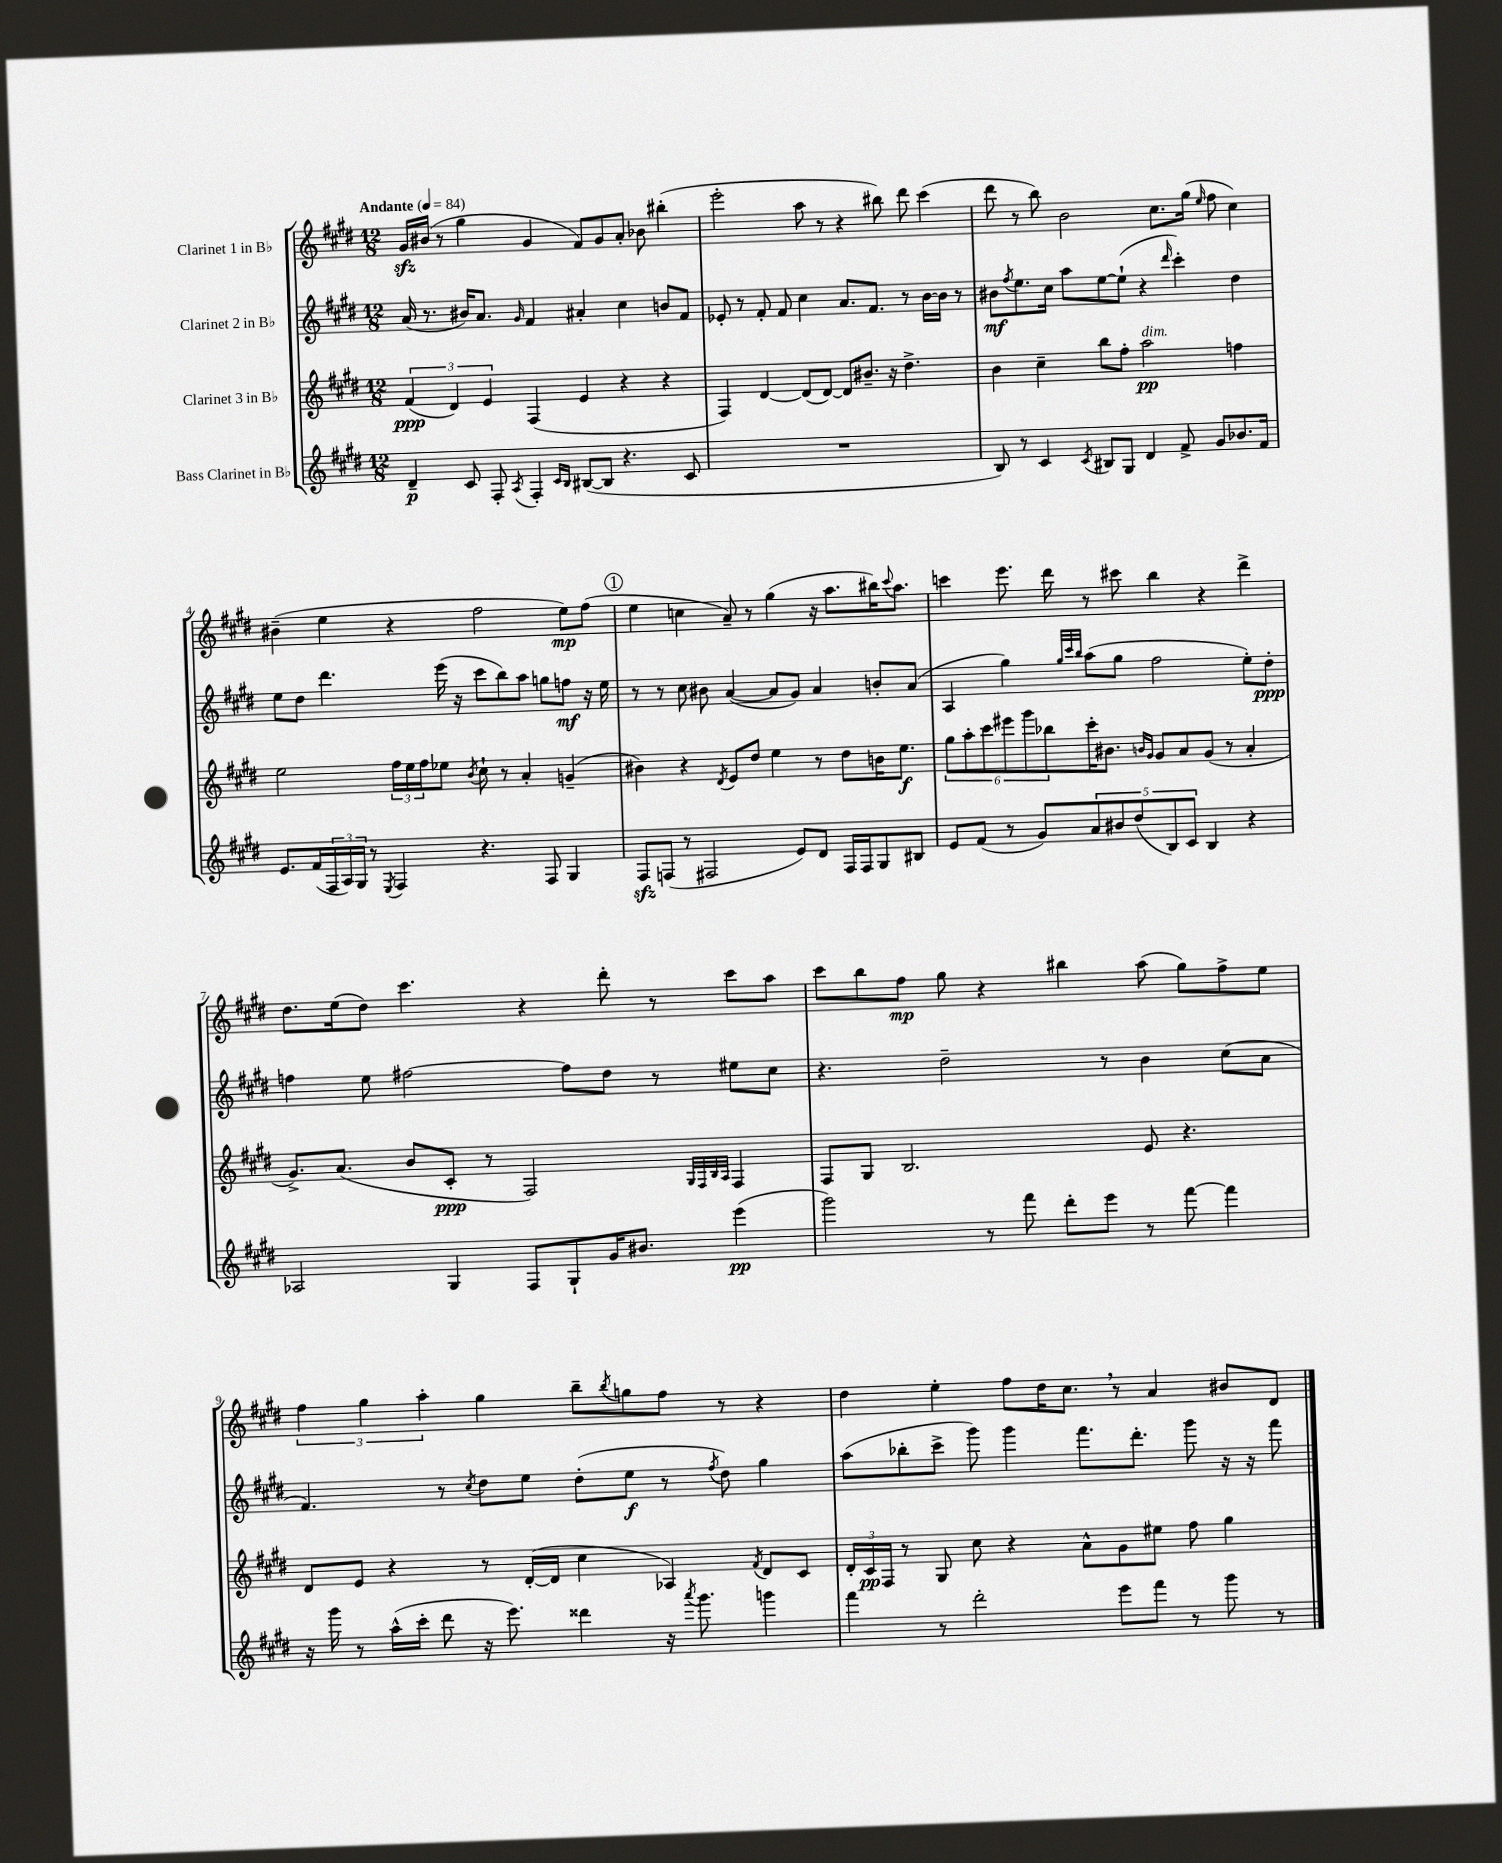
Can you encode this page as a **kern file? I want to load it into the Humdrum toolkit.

**kern	**kern	**kern	**kern
*staff4	*staff3	*staff2	*staff1
*clefG2	*clefG2	*clefG2	*clefG2
*k[f#c#g#d#]	*k[f#c#g#d#]	*k[f#c#g#d#]	*k[f#c#g#d#]
*M12/8	*M12/8	*M12/8	*M12/8
*MM84	*MM84	*MM84	*MM84
4d#~/	(6f#/	(16a/	16g#/LL
.	.	8.r	(16b#/JJ
.	.	.	8r
.	6d#/)	.	.
8c#/	.	16b#/LK)	4gg#\
.	.	8.a/J	.
.	6e/	.	.
8F#'/	.	.	.
8qA/	.	16qqg#/	.
4F#'/	(4F#/	4f#/	4g#/
16qqc#/LL	.	.	.
16qqB/JJ	.	.	.
([8B#/L	4e/	4a#'/	8f#/L)
8B#/]J	.	.	8g#/
4.r	4r	4cc#\	8a'/J
.	.	.	8b-\
.	4r	8b/L	(4bb#'\
8c#/	.	8f#/J	.
=	=	=	=
1.r	4F#/)	8e-'/	2eee'\
.	.	8r	.
.	[4d#/	8f#'/	.
.	.	8f#/	.
.	(8d#/]L	4cc#\	8aa\
.	[8d#/J)	.	8r
.	8d#/]L	8.a/L	4r
.	8.b#~/J	.	.
.	.	8.f#/J	.
.	.	.	8bb#\)
.	16r	.	.
.	4.dd#^\	8r	8ddd#\
.	.	[16b\LL	(4ccc#\
.	.	16b\]JJ	.
.	.	8r	.
=	=	=	=
8B/)	4b\	8b#\L	8ddd#\
.	.	8qff#/	.
8r	.	8.ee\	8r
4c#/	4cc#~\	.	8bb\)
.	.	16cc#\Jk	.
.	.	8aa\L	2b\
8qc#/	.	.	.
8B#/L	8bb\L	[8ee\	.
8G#/J	8ff#'\J	(8ee`\]J	.
4d#/	2aa\	4r	.
.	.	.	8.cc#\L
.	.	16qqddd#/	.
8f#^/	.	4ccc#'\)	.
.	.	.	(16gg#\Jk
.	.	.	16qqee/
8g#/L	.	.	8ff#\
8.b-/	4ff\	4dd#\	4cc#\)
16f#/Jk	.	.	.
=	=	=	=
8.e/L	2ee\	8ee\L	(4b#~\
.	.	8dd#\J	.
(16f#/L	.	.	.
24F#/	.	4.ddd#\	4ee\
24A/)	.	.	.
24G#/JJ	.	.	.
8r	.	.	.
8qE/	.	.	.
4F#/	24ff#\LL	.	4r
.	24ee\	.	.
.	24ff#\J	.	.
.	8ee-\J	(16eee\	.
.	.	16r	.
.	8qb/	.	.
4.r	8cc#`\	8ccc#\L	2ff#\
.	8r	8bb\)	.
.	4a'/	8aa\J	.
8F#/	.	8gg\L	.
4G#/	(4g~/	8ff\J	8ee\L)
.	.	16r	(8ff#\J
.	.	16ee\	.
=	=	=	=
8F#/L	4b#\)	8r	4ee\
(8F/J	.	8r	.
8r	4r	8cc#\	4cc\
2F#/	.	8b#\	.
.	8qd#/	.	.
.	8e/L	([4a/	8a~/)
.	8dd#/J	.	8r
.	4ee\	8a/]L	(4gg#\
8e/L)	.	8g#/J)	.
8d#/J	8r	4a/	16r
.	.	.	8.aa\L
16F#/LL	8dd#\L	.	.
16F#/J	.	.	.
8G#/	16b\K	8b'/L	16bb#\K)
.	.	.	8qqccc#/
.	8.ee\J	.	8.aa\J
8B#/J	.	(8a/J	.
=	=	=	=
8e/L	12gg#\L	4A/	4ccc\
.	12aa'\	.	.
(8f#/J	.	.	.
.	12ccc#\	.	.
8r	12eee#\	4gg#\)	8.eee\
.	12ggg#\	.	.
8g#/L)	.	.	.
.	12bb-\	.	.
.	.	.	16ddd#\
.	.	32qqgg#/LLL	.
.	.	32qqccc#/	.
.	.	32qqbb/JJJ	.
10a/	16ccc#'\K	(8aa\L	8r
.	8.b#\J	.	.
10b#/	.	.	.
.	.	8gg#\J	8ccc#\
(10dd#/	.	.	.
.	16qqb/LL	.	.
.	16qqg#/JJ	.	.
.	8g#/L	2ff#\	4bb\
10B/)	.	.	.
.	8a/	.	.
10c#/J	.	.	.
4B/	(8g#/J	.	4r
.	8r	.	.
4r	4a'/	8ee'\L)	4ddd#^\
.	.	8dd#'\J	.
=	=	=	=
2A-/	8.g#^/L)	4ff\	8.dd#\L
.	(8.a/J	.	(16ee\k
.	.	8ee\	8dd#\J)
.	8b/L	[2ff#\	4.ccc#\
4G#/	8c#'/J	.	.
.	8r	.	.
8F#/L	2F#/)	.	4r
8G#`/	.	8ff#\]L	.
16g#/K	.	8dd#\J	8ddd#'\
8.b#/J	.	.	.
.	.	8r	8r
.	32qqG#/LLL	.	.
.	32qqF#/	.	.
.	32qqB/	.	.
.	32qqA/JJJ	.	.
(4eee\	4F#/	8ee#\L	8ccc#\L
.	.	8cc#\J	8aa\J
=	=	=	=
2ggg#\)	8F#/L	4.r	8ccc#\L
.	8G#/J	.	8bb\
.	2.B/	.	8ff#\J
.	.	2dd#~\	8gg#\
8r	.	.	4r
8fff#\	.	.	.
8ddd#'\L	.	.	4bb#\
8eee\J	.	8r	.
8r	8e/	4b\	(8aa\
[8fff#\	4.r	.	8gg#\L)
4fff#\]	.	(8cc#\L	8ff#^\
.	.	8a\J	8ee\J
=	=	=	=
16r	8d#/L	4.f#/)	6ff#\
16ggg#\	.	.	.
8r	8e/J	.	.
.	.	.	6gg#\
(16aa^^\LL	4r	.	.
16ccc#'\JJ	.	.	.
.	.	.	6aa'\
8ddd#\	.	8r	.
.	.	8qcc#/	.
16r	8r	8dd#\L	4gg#\
8.eee\)	.	.	.
.	([16d#'/LL	8ee\J	.
.	16d#/]JJ	.	.
4ddd##\	4cc#\	(8dd#'\L	8bb~\L
.	.	.	8qbb/
.	.	8ee\J	8gg\
16r	4A-/)	8r	8ff#\J
8qaaa/	.	.	.
8.ggg#\	.	.	.
.	.	8qff#/	.
.	.	8dd#\)	8r
.	8qf#/	.	.
4ggg\	8d#/L	4gg#\	4r
.	8c#/J	.	.
=	=	=	=
4fff#\	24d#'/LL	(8aa\L	4dd#\
.	24c#/	.	.
.	24F#/JJ	.	.
.	8r	8bb-'\	.
8r	8G#/	8ccc#^\J	4ee'\
2ddd#'\	8cc#\	8ggg#\)	.
.	4r	4ggg#\	8ff#\L
.	.	.	16dd#\K
.	.	.	8.cc#\J
.	8a^^\L	8.fff#\L	.
8eee\L	8g#\	.	8r
.	.	8.ddd#'\J	.
8fff#\J	8ee#\J	.	4a/
8r	8ff#\	8ggg#\	.
8ggg#\	4gg#\	16r	8b#/L
.	.	16r	.
8r	.	8fff#\	8d#/J
==	==	==	==
*-	*-	*-	*-
